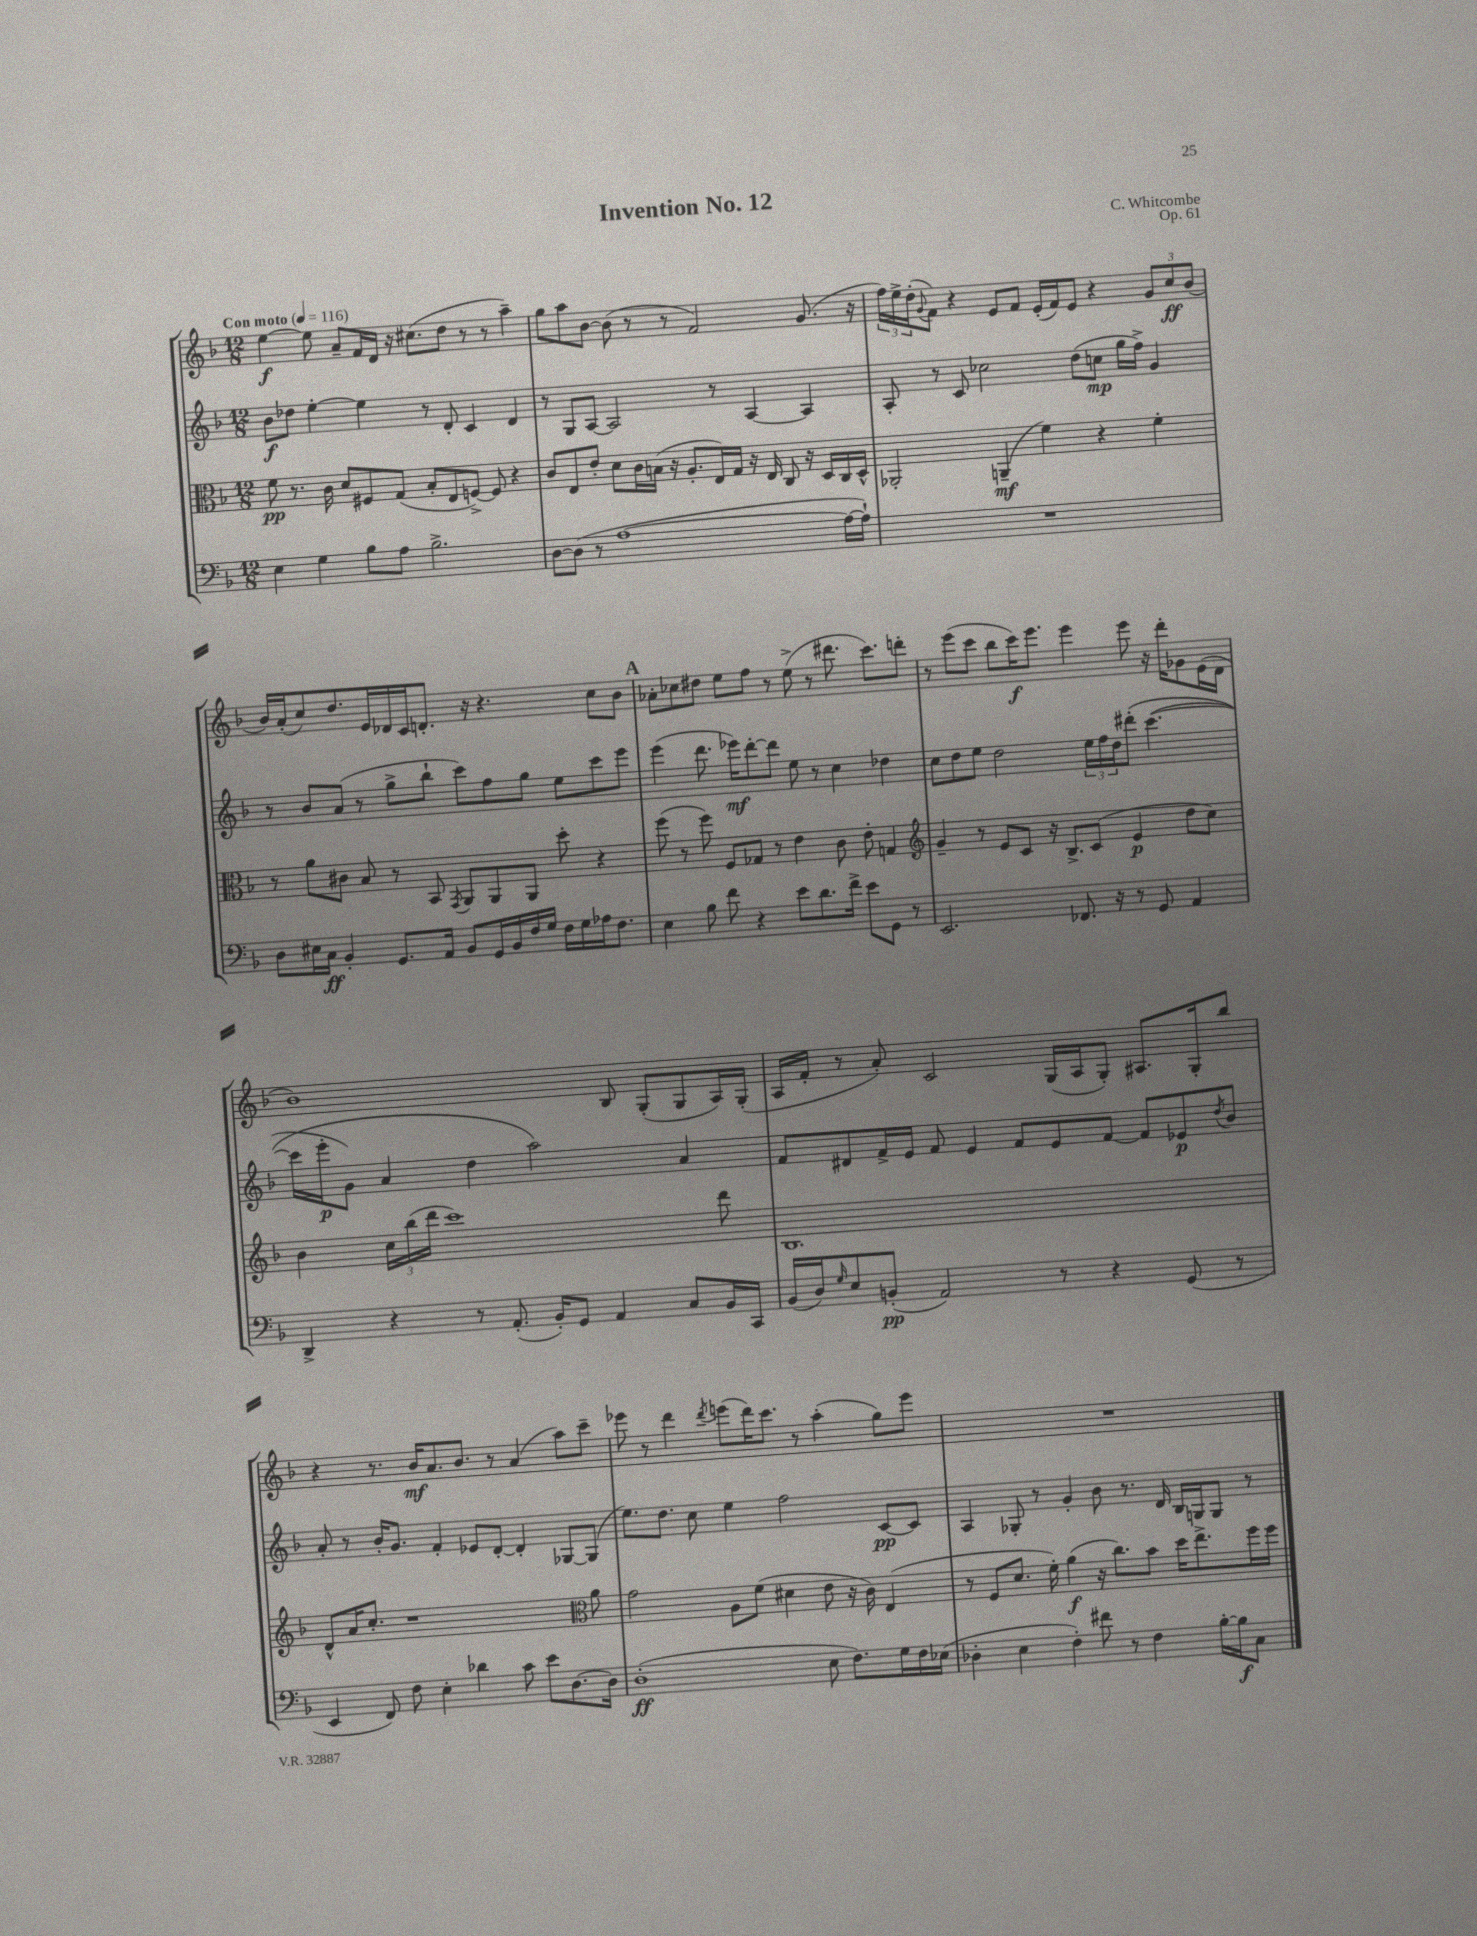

**kern	**kern	**kern	**kern
*staff4	*staff3	*staff2	*staff1
*clefF4	*clefC3	*clefG2	*clefG2
*k[b-]	*k[b-]	*k[b-]	*k[b-]
*M12/8	*M12/8	*M12/8	*M12/8
*MM116	*MM116	*MM116	*MM116
4E	8f	8b-	[4ee
.	8.r	8dd-	.
4G	.	[4ee'	8ee]
.	16c	.	.
.	8d	.	8a~
8B-	8F#	4ee]	16f
.	.	.	16d
8A	(8G	.	16r
.	.	.	(8.cc#
2.B-^	8B-'	8r	.
.	8E	8d'	8dd
.	[8F^)	4c	8r
.	8F]	.	8r
.	4r	4d	4aa~)
=	=	=	=
[8D	8c	8r	8gg
(8D]	8E	8G	8aa
8r	8e'	[8A	[8b-
[1A	8d	2A]	(8b-]
.	16c	.	8r
.	(16B	.	.
.	16r	.	8r
.	8.A'	.	.
.	.	.	2f)
.	16E)	8r	.
.	16G	.	.
.	16r	[4A	.
.	16E	.	.
.	8C	.	.
.	16r	4A]	(8.g
.	16D	.	.
16A_	16C	.	.
16A`])	16D^^	.	16r
=	=	=	=
1.r	2AA-'	8A'	24ff)
.	.	.	24ee^
.	.	.	(24dd'
.	.	.	8qqg
.	.	8r	8f)
.	.	8c	4r
.	.	2cc-	.
.	(4AA~	.	8e
.	.	.	8f
.	4f)	.	(16e'
.	.	.	16f)
.	.	(8dd	8e
.	4r	8cc	4r
.	.	16gg	.
.	.	16ff^)	.
.	4f'	4g	12g
.	.	.	12cc
.	.	.	(12b-
=	=	=	=
8D	8r	8r	16b-)
.	.	.	(16a'
16E#	8a	8b-	8cc)
16C	.	.	.
4BB-'	8c#	(8a	8.dd
.	8B-	8r	.
.	.	.	16e
8.GG	8r	8gg^	16d-
.	.	.	16c
.	8BB-	8bb-`	8.d'
16AA	.	.	.
.	8qGG	.	.
8BB-	8AA	8ccc)	.
.	.	.	16r
16GG	8AA	8ff	4.r
16BB-	.	.	.
16F	8AA	8gg	.
16G	.	.	.
16F	8dd'	8ee	.
16G	.	.	.
16A-	4r	8ccc	8cc
8.F	.	.	.
.	.	8eee	8b-
=	=	=	=
4E	(8ff	(4eee	8a-'
.	8r	.	8cc-
8B-	8ff)	8.ddd	8dd#
8f	8F	.	8ee
.	.	16eee-)	.
4r	8G-	[8ddd'	8ff
.	8r	8ddd]	8r
8e	4e	8ee	(8ee^
8.d	.	8r	8r
.	8c	4cc	8.ddd#
16f^	.	.	.
8e	8e'	.	.
.	.	.	8.ccc)
8GG	4G	4dd-	.
8r	.	.	8ddd'
=	=	=	=
*	*clefG2	*	*
2.EE	4g~	8cc	8r
.	.	8dd	(8eee
.	8r	8ee	8ccc
.	8e	2dd	8bb-
.	8c	.	16ccc)
.	.	.	8.eee
.	16r	.	.
.	8.B-^	.	.
8.FF-	.	.	4eee
.	(8c	24ee	.
.	.	24ff	.
16r	.	.	.
.	.	24dd	.
8r	4e	&(8ddd#'	8eee
8GG	.	([4.ccc	16r
.	.	.	16ddd'
4AA	8dd	.	8g-
.	8cc)	.	(16e
.	.	.	16d
=	=	=	=
4DD^	4b-	16ccc]	1b-)
.	.	16eee'	.
.	.	8g)	.
4r	24cc	4a	.
.	(24bb-	.	.
.	24ddd	.	.
.	1ccc)	.	.
8r	.	4dd	.
(8.AA'	.	.	.
.	.	2aa&)	.
16BB-')	.	.	.
8GG	.	.	.
4AA	.	.	8B-
.	.	.	(8G'
8C	.	4a	8G
16BB-	8ddd	.	16A)
16CC	.	.	(16G'
=	=	=	=
(16BB-	1.B-	8f	16A
16D)	.	.	16f'
16qqG	.	.	.
8E	.	8d#	8r
(8BB'	.	16f^	8a')
.	.	16e	.
2AA)	.	8f	2c
.	.	4e	.
.	.	8f	.
8r	.	8e	(16G
.	.	.	16A
4r	.	[8f	8G')
.	.	8f]	8.A#
(8GG	.	8e-	.
.	.	.	16G'
.	.	8qdd	.
8r	.	8b-	8bb-
=	=	=	=
4EE	8d^^	8a'	4r
.	16a	8r	.
.	8.cc'	.	.
8FF)	.	16b-'	8.r
.	.	8.g	.
8F	1r	.	.
.	.	.	16b-
4E'	.	4f'	8.a
.	.	.	8.b-
4d-	.	8e-	.
.	.	[8d'	8r
8c	.	4d']	(4a
8e	.	.	.
[8.D	.	[8G-	8aa)
*	*clefC3	*	*
.	8a	(8G-]	8ccc~
16D]	.	.	.
=	=	=	=
(1D'	2g	8.ee)	8eee-
.	.	.	8r
.	.	8.dd	.
.	.	.	4ddd
.	.	8cc	.
.	.	.	8qddd
.	8A	4ee	(8eee
.	(8f	.	16ddd)
.	.	.	8.ccc
.	4d#	2ff	.
.	.	.	8r
8E	8e	.	(4aa'
8.F)	16r	.	.
.	16c)	.	.
.	(4E	[8c	8gg)
16G	.	.	.
16F	.	8c]	8eee
(16E-	.	.	.
=	=	=	=
4D-'	8r	4A	1.r
.	8F	.	.
4E	8.d	8G-'	.
.	.	8r	.
.	16f')	.	.
4F')	(4a	4g'	.
8f#	16r	8b-	.
.	8.cc)	.	.
8r	.	8.r	.
4F	8b-	.	.
.	.	16d	.
.	16dd	16B-	.
.	8.ee^	16G	.
[16B-'	.	8G	.
16B-]	.	.	.
8C	16ff	8r	.
.	16ff	.	.
==	==	==	==
*-	*-	*-	*-
